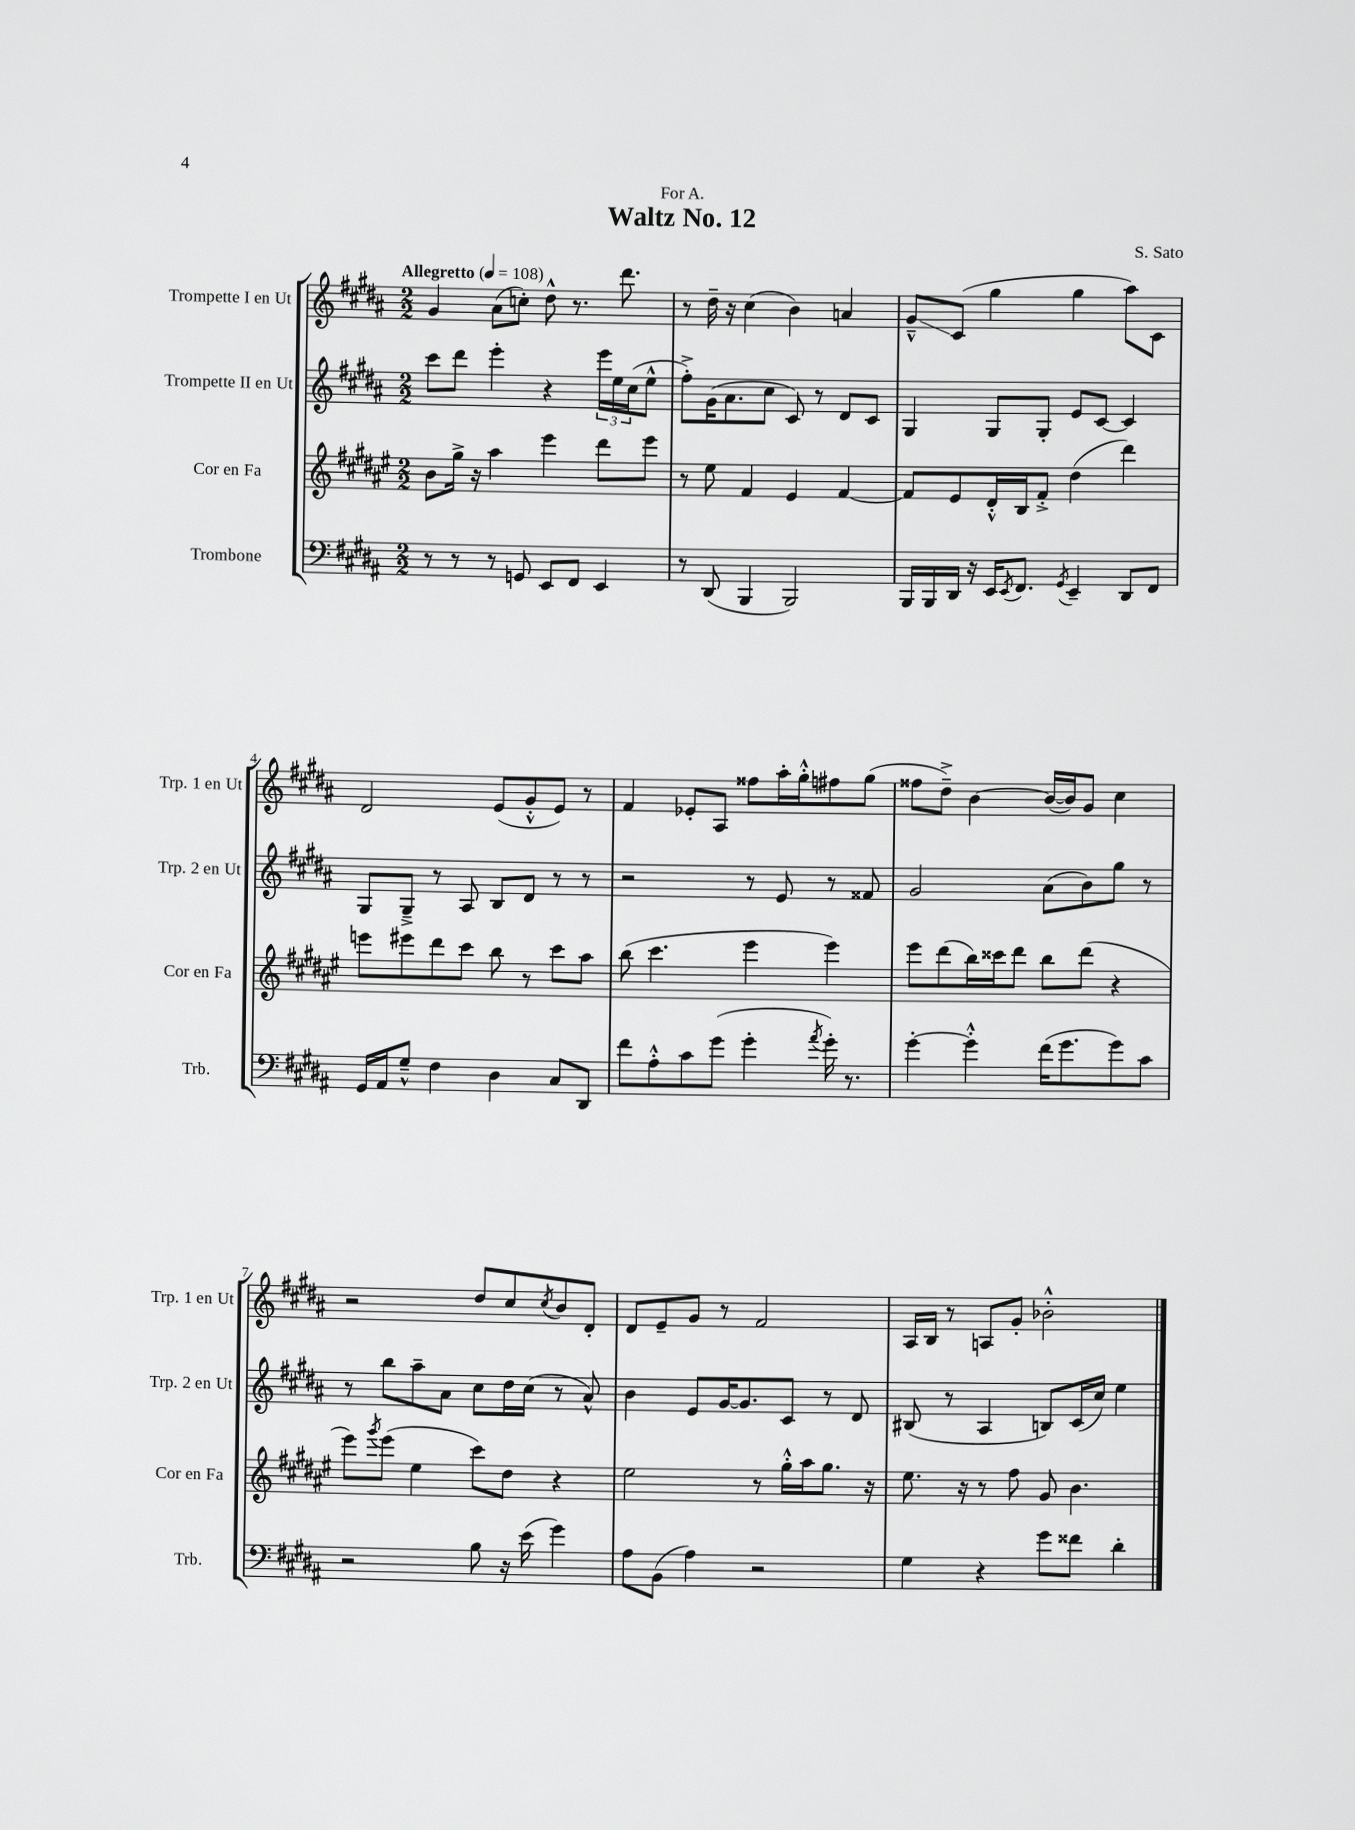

**kern	**kern	**kern	**kern
*staff4	*staff3	*staff2	*staff1
*clefF4	*clefG2	*clefG2	*clefG2
*k[f#c#g#d#a#]	*k[f#c#g#d#a#e#]	*k[f#c#g#d#a#]	*k[f#c#g#d#a#]
*M2/2	*M2/2	*M2/2	*M2/2
*MM108	*MM108	*MM108	*MM108
8r	8b	8ccc#	4g#
8r	16gg#^	8ddd#	.
.	16r	.	.
8r	4aa#	4eee'	(8a#
8GG	.	.	8cc')
8EE	4eee#	4r	8dd#^^
8FF#	.	.	8.r
4EE	8ddd#	24eee	.
.	.	24ee	.
.	.	.	8.ddd#
.	.	(24cc#	.
.	8eee#	8ee^^	.
=	=	=	=
8r	8r	8ff#'^)	8r
(8DD#	8ee#	(16g#	16dd#~
.	.	8.a#	16r
4BBB	4f#	.	(4cc#
.	.	8cc#	.
2BBB)	4e#	8c#)	4b)
.	.	8r	.
.	[4f#	8d#	4a
.	.	8c#	.
=	=	=	=
16BBB	8f#]	4G#	8g#~^^
16BBB	.	.	.
16DD#	8e#	.	(8c#
16r	.	.	.
16EE	16d#'^^	8G#	4gg#
8qEE	.	.	.
8.FF#	16B	.	.
.	8f#'^	8G#'	.
8qGG#	.	.	.
4EE~	(4dd#	8e	4gg#
.	.	[8c#	.
8DD#	4ddd#)	4c#]	8aa#)
8FF#	.	.	8c#
=	=	=	=
16GG#	8eee	8G#	2d#
16AA#	.	.	.
8G#~^^	8eee#	8G#~^	.
4F#	8ddd#	8r	.
.	8ccc#	8A#	.
4D#	8bb	8B	(8e
.	8r	8d#	8g#'^^
8C#	8ccc#	8r	8e)
8DD#	8aa#	8r	8r
=	=	=	=
8f#	(8bb	2r	4f#
8A#'^^	4.ccc#	.	.
8c#	.	.	8e-'
(8g#	.	.	8A#
4g#'	4eee#	8r	8ff##
.	.	8e	16aa#'
.	.	.	16gg#'^^
8qa#	.	.	.
16g#')	4eee#)	8r	8ff#
8.r	.	.	.
.	.	8f##	(8gg#
=	=	=	=
[4g#'	8eee#	2g#	8ff##
.	(8ddd#	.	8dd#~^)
4g#'^^]	16bb)	.	[4b
.	16ccc##	.	.
.	8ddd#	.	.
(16f#	8bb	(8a#	(16b_
8.g#	.	.	16b])
.	(8ddd#	8b)	8g#
8g#)	4r	8gg#	4cc#
8c#	.	8r	.
=	=	=	=
2r	8eee#)	8r	2r
.	8qggg#	.	.
.	(8eee#	8bb	.
.	4ee#	8aa#~	.
.	.	8a#	.
8B	8ccc#)	8cc#	8dd#
16r	8dd#	16dd#	8cc#
(16e	.	(16cc#	.
.	.	.	8qcc#
4g#)	4r	8r	8b
.	.	8a#^^)	8d#'
=	=	=	=
8A#	2ee#	4b	8d#
(8BB	.	.	8e~
4A#)	.	8e	8g#
.	.	[16g#	8r
.	.	8.g#]	.
2r	8r	.	2f#
.	16gg#'^^	8c#	.
.	16aa#	.	.
.	8.gg#	8r	.
.	.	8d#	.
.	16r	.	.
=	=	=	=
4G#	8.ee#	(8B#	16A#
.	.	.	16B
.	.	8r	8r
.	16r	.	.
4r	8r	4A#	8A
.	8ff#	.	8g#'
8g#	8g#	8B)	2b-'^^
8f##	4.b	(16c#	.
.	.	16cc#)	.
4d#'	.	4ee	.
==	==	==	==
*-	*-	*-	*-
